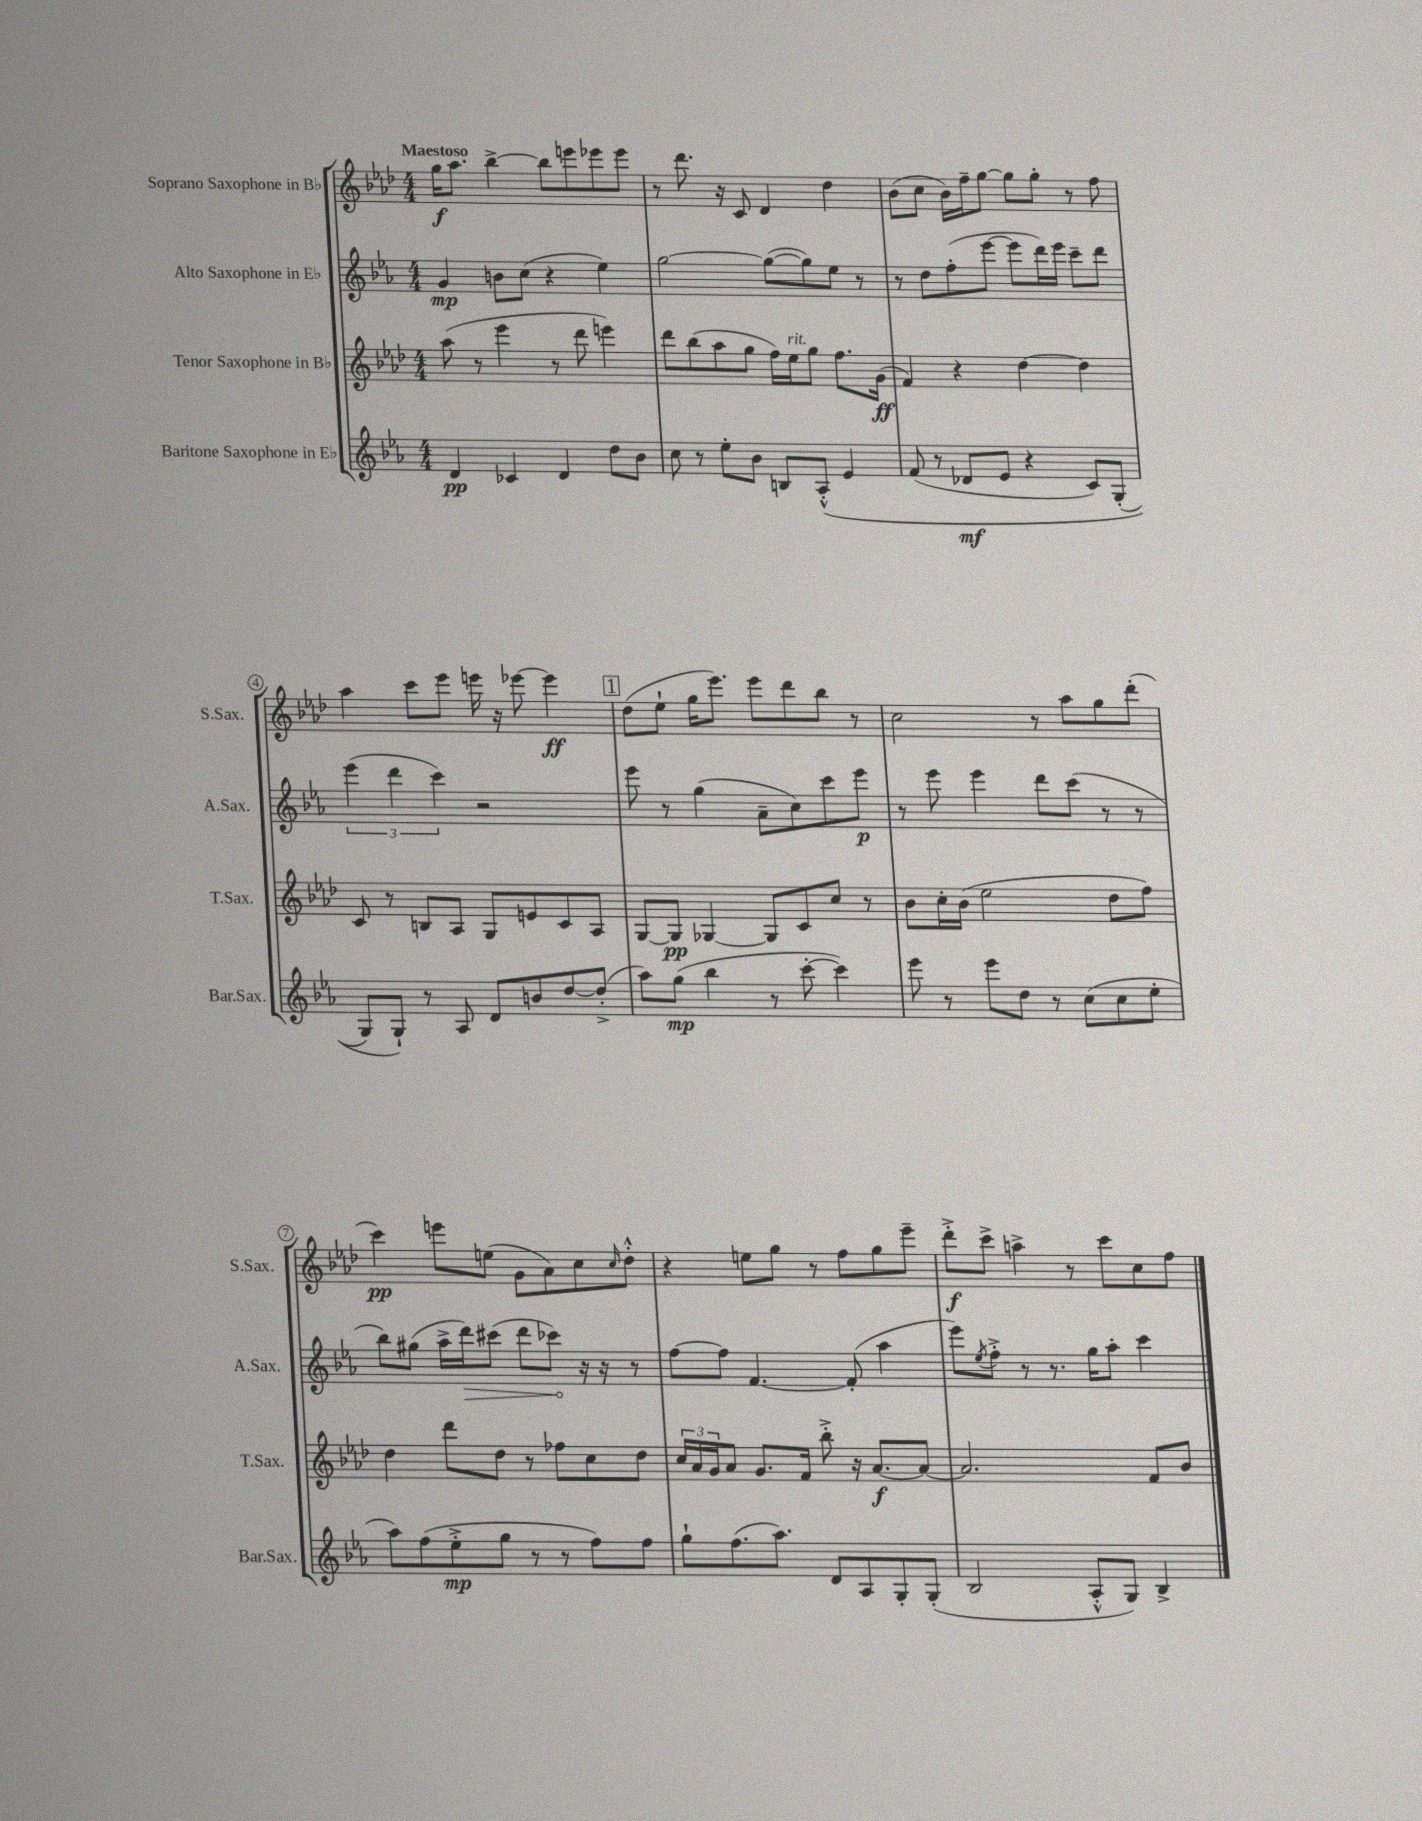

**kern	**kern	**kern	**kern
*staff4	*staff3	*staff2	*staff1
*clefG2	*clefG2	*clefG2	*clefG2
*k[b-e-a-]	*k[b-e-a-d-]	*k[b-e-a-]	*k[b-e-a-d-]
*M4/4	*M4/4	*M4/4	*M4/4
4d/	(8aa-\	4g/	16gg\LK
.	.	.	8.aa-\J
.	8r	.	.
4c-/	4eee-\	8b\L	[4bb-^\
.	.	(8cc\J	.
4d/	8r	4r	8bb-\]L
.	8ddd-\	.	8eee\
8dd\L	4eee\)	4ee-\)	8eee-\
8b-\J	.	.	8eee-\J
=	=	=	=
8cc\	8ddd-\L	[2gg\	8r
8r	(8bb-\	.	8.ddd-\
8ee-'\L	8aa-\	.	.
.	.	.	16r
8b-\J	8gg\J	.	8c/
8B/L	16ff\LL)	(8gg\_L	4d-/
.	16ee-\J	.	.
&(8A-'^^/J	8gg\J	8gg\])	.
4e-/	8.ff\L	8ee-\J	4dd-\
.	.	8r	.
.	(16g\Jk	.	.
=	=	=	=
(8f/	4f/)	8r	(8b-\L
8r	.	8dd\L	8cc\J
8d-/L	4r	(8ff'\	16b-\LL)
.	.	.	16ff~\J
8e-/J	.	[8eee-\J	[8gg\J
4r	[4dd-\	8eee-\]L	8gg\]L
.	.	16ddd\L)	8gg'\J
.	.	16eee-\JJ	.
8c/L)	4dd-\]	8ccc~\L	8r
(8G'/J	.	8ddd\J	8ff\
=	=	=	=
8G/L&)	8c/	(6eee-\	4aa-\
8G`/J)	8r	.	.
.	.	6ddd\	.
8r	8B/L	.	8ccc\L
.	.	6ccc\)	.
8A-/	8A-/J	.	8eee-\J
8d/L	8G/L	2r	16eee\
.	.	.	16r
8b/	8e/	.	[8eee-\
[8dd/	8c/	.	4eee-\]
(8dd'^/]J	8A-/J	.	.
=	=	=	=
8aa-\L)	[8G/L	8eee-\	(8dd-\L
(8gg\J	8G/]J	8r	8ee-`\J
4bb-\	[4G-/	(4gg\	16gg\LK
.	.	.	8.eee-\J)
8r	8G-/]L	8a-~\L	8eee-\L
[8ccc'\	8c/	8cc\)	8ddd-\
4ccc\])	8cc/J	8ccc\	8bb-\J
.	8r	8eee-\J	8r
=	=	=	=
8eee-\	8b-\L	8r	2cc\
8r	16cc'\L	8eee-\	.
.	(16b-\JJ	.	.
8eee-\L	2ee-\	4eee-\	.
8dd\J	.	.	.
8r	.	8ddd\L	8r
(8cc\L	.	(8ccc\J	8aa-\L
8cc\	8dd-\L	8r	8gg\
8ee-'\J	8ff\J)	8r	(8ddd-'\J
=	=	=	=
8aa-\L)	4dd-\	8bb-\L)	4ccc\)
(8ff\	.	(8gg#\J	.
8ee-'^\	8ddd-\L	16aa-^\LL	8eee\L
.	.	16ddd\J)	.
8gg\J	8dd-\J	(8ccc#\J	(8ee\J
8r	8r	8ddd\L	8g\L
8r	8ff-\L	8ccc-\J)	8a-\)
8ff\L)	8cc\	16r	8cc\
.	.	16r	.
.	.	.	16qqcc/
8ff\J	8dd-\J	8r	8dd-'^^\J
=	=	=	=
8gg`\L	24cc/LL	[8ff\L	4r
.	24a-/	.	.
.	24g/J	.	.
(8.ff\	8a-/J	8ff\]J	.
.	8.g/L	[4.f/	8ee\L
8.aa-\J)	.	.	.
.	.	.	8gg\J
.	16f/Jk	.	.
8d/L	8bb-'^\	.	8r
8A-/	16r	(8f'/]	8ff\L
.	[8.a-/L	.	.
8G'/	.	4aa-\	8gg\
(8G'/J	8a-/_J	.	8eee-~\J
=	=	=	=
2B-/	2.a-/]	8eee-\L)	8ddd-'^\L
.	.	8qee-/	.
.	.	8ff'^\J	8ccc^\J
.	.	8r	4aa^\
.	.	8.r	.
8A-'^^/L	.	.	8r
.	.	16gg\LK	.
8G/J)	.	8aa-'\J	8ccc\L
4B-^/	8f/L	4ccc\	8cc\
.	8b-/J	.	8ff\J
==	==	==	==
*-	*-	*-	*-
